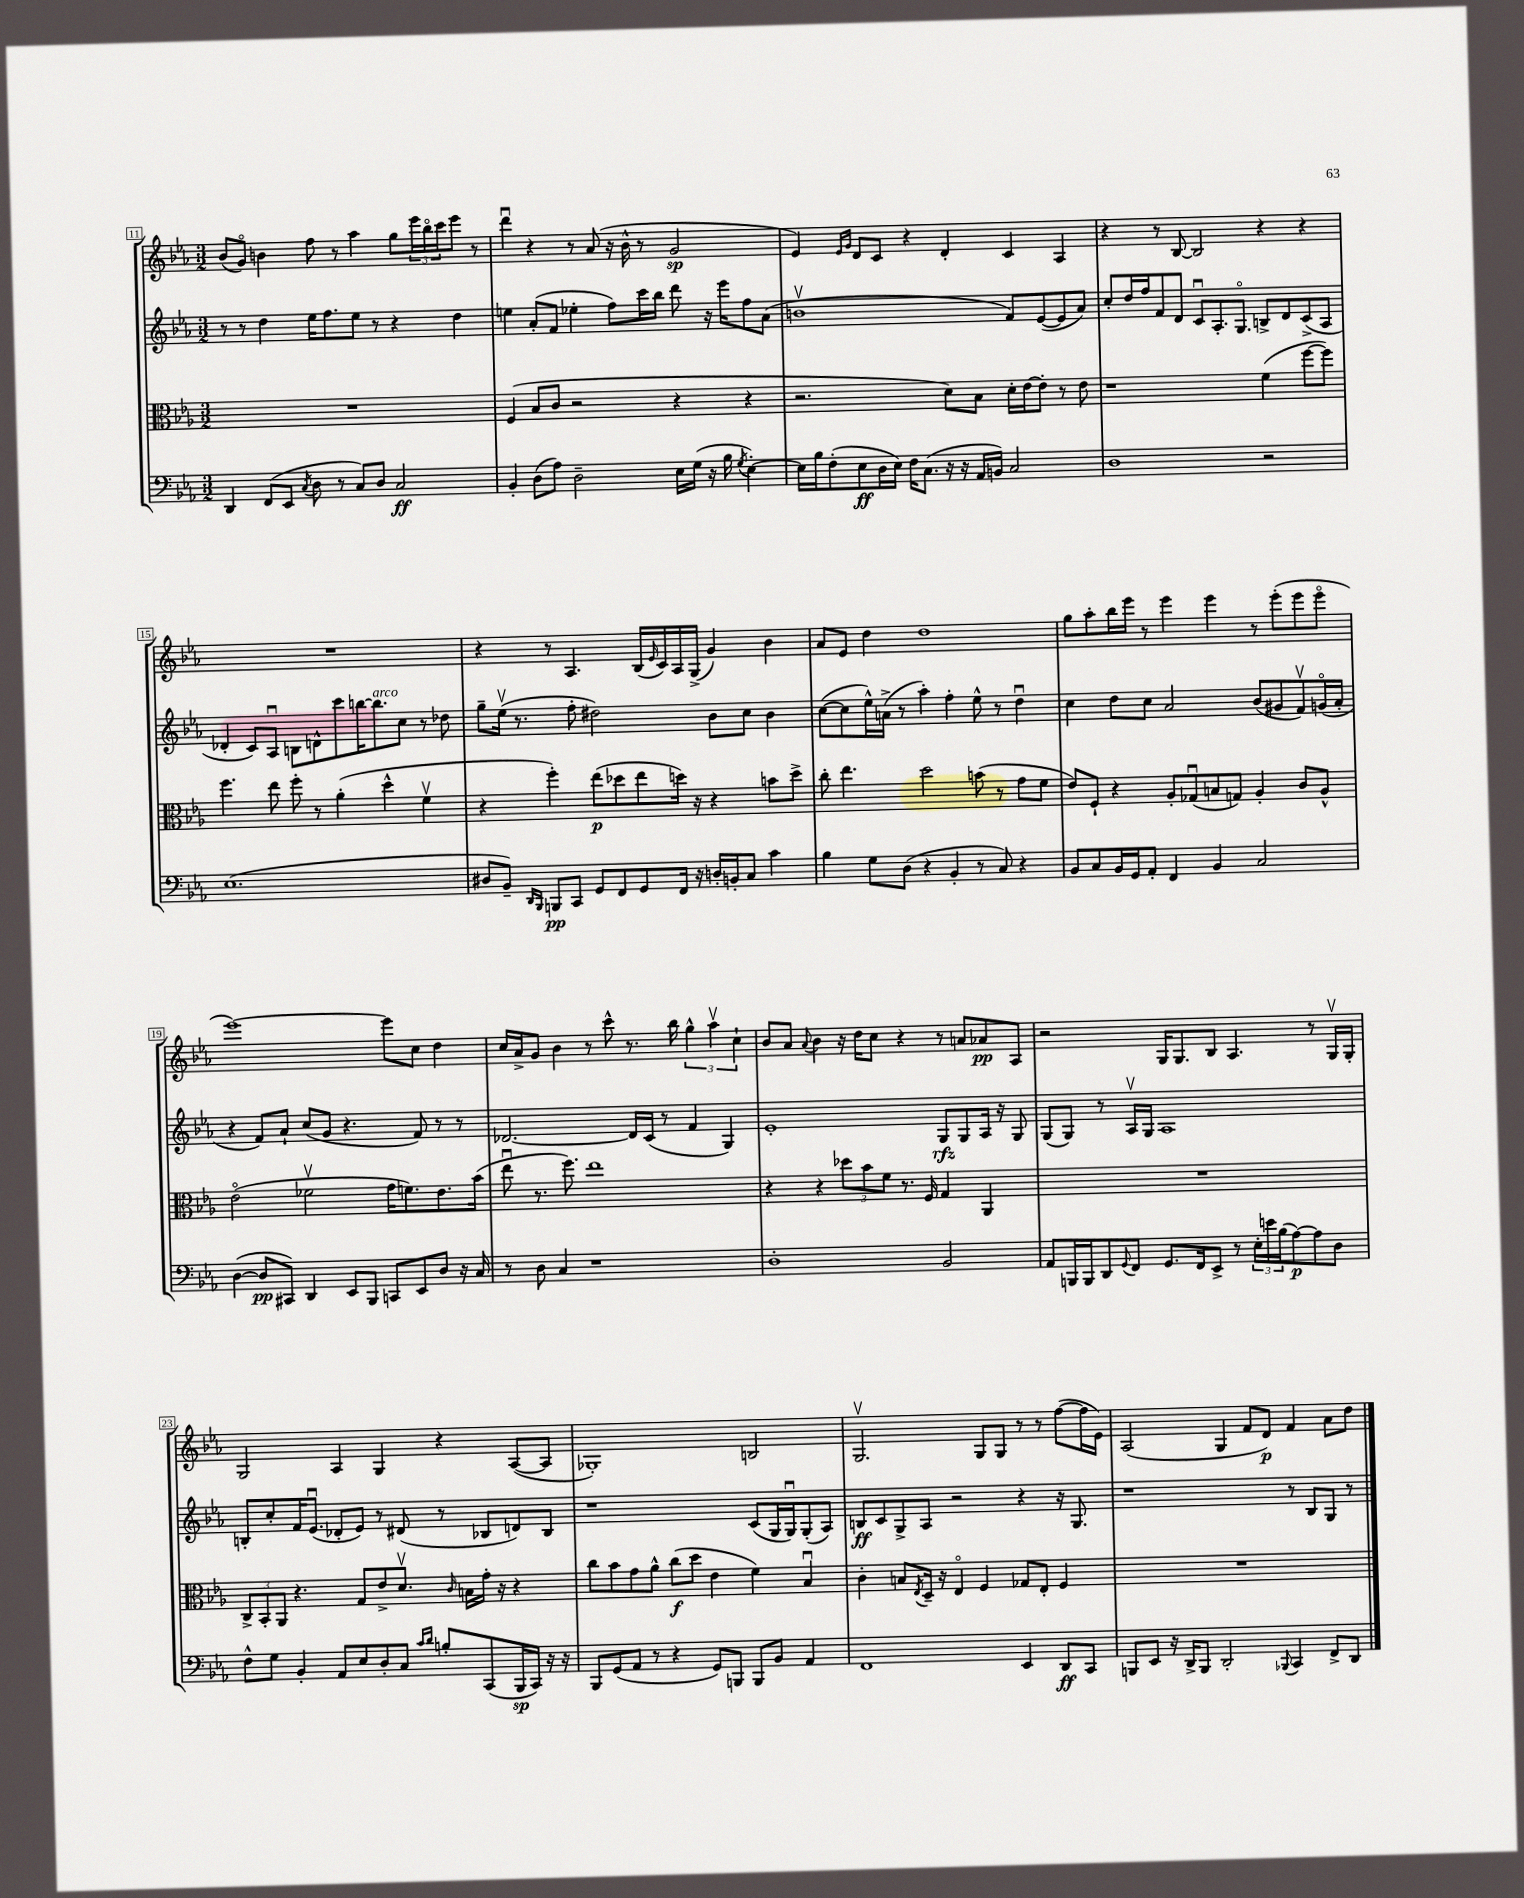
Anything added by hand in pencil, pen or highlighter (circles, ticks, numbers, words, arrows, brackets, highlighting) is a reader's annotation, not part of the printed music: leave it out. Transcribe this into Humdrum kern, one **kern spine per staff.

**kern	**kern	**kern	**kern
*staff4	*staff3	*staff2	*staff1
*clefF4	*clefC3	*clefG2	*clefG2
*k[b-e-a-]	*k[b-e-a-]	*k[b-e-a-]	*k[b-e-a-]
*M3/2	*M3/2	*M3/2	*M3/2
4DD/	1.r	8r	(8b-/L
.	.	8r	8go/J)
(8FF/L	.	4dd\	4b\
8EE-/J	.	.	.
8qC/	.	.	.
8D\	.	16ee-\LK	8ff\
.	.	8.ff\	.
8r	.	.	8r
8C/L)	.	8ee-\J	4aa-\
8D/J	.	8r	.
2C/	.	4r	8gg\L
.	.	.	24eee-\L
.	.	.	24bb-o\
.	.	.	24ccc\J
.	.	4dd\	8eee-\J
.	.	.	8r
=	=	=	=
4BB-'/	(4F/	4ee\	4dddu\
(8D\L	8B-/L	(8a-'/L	4r
8A-\J)	8c/J	8f/J	.
2D~\	2r	4ee-'\	8r
.	.	.	(8a-/
.	.	8ff\L)	16r
.	.	.	16b-^^\
.	.	16ccc\L	8r
.	.	16bb-\JJ	.
16E-\LL	4r	8ddd\	2g/
(16G\JJ	.	.	.
16r	.	16r	.
16B-\	.	16eee-\LK	.
8qG/	.	.	.
[4E-'\)	4r	8ff\	.
.	.	(8a-\J	.
=	=	=	=
16E-\]LL	2.r	1bv	4e-/)
16B-\J	.	.	.
(8F'\	.	.	.
.	.	.	16qqe-/LL
.	.	.	16qqg/JJ
8E-\	.	.	8d/L
16D\L	.	.	8c/J
16E-\JJ)	.	.	.
16F\LK	.	.	4r
(8.C\J	.	.	.
16r	8d\L)	.	4d'/
16r	.	.	.
16AA-/LL	8B-\J	.	.
16BB/JJ)	.	.	.
2C/	16d'\LL	8f/L)	4c/
.	[16e-\J	.	.
.	8e-'\]J	([8e-/	.
.	8r	8e-/]	4A-/
.	8e-\	8a-/J)	.
=	=	=	=
1D	1r	8cc'/L	4r
.	.	16dd/L	.
.	.	16ff/J	.
.	.	8f/	8r
.	.	8d/J	[8B-/
.	.	8cu/L	2B-/]
.	.	8.A-'/	.
.	.	8.Go/J	.
2r	(4f\	8B^/L	4r
.	.	8d/	.
.	[8ff\L	(8c^/	4r
.	8ff\]J)	8A-/J	.
=	=	=	=
(1.E-	4.ff\	4d-'/	1.r
.	.	8c/L)	.
.	8ee-\	8A-u/J	.
.	8ff'\	8B\L	.
.	8r	8d^^\	.
.	(4a-'\	8ccc\	.
.	.	[16bb\K	.
.	.	8.bb\]	.
.	4dd^^\	.	.
.	.	8cc\J	.
.	4fv\	8r	.
.	.	8dd-\	.
=	=	=	=
8D#/L	4r	8gg~\L	4r
8BB-~/J)	.	(16ee-v\Jk	.
.	.	8.r	.
16qqDD/LL	.	.	.
16qqBBB-/JJ	.	.	.
8BBB/L	4ff'\)	.	8r
8CC/J	.	8ff'\	4.A-/
8GG/L	(8ee-\L	2dd#\)	.
8FF/	8dd-\	.	.
8GG/	8ee-\	.	(16B-/LL
.	.	.	16qqe-/
.	.	.	16c/)
16FF/Jk	16dd\Jk)	.	16A-/
16r	16r	.	(16G^/JJ
16D'/LL	4r	8b-\L	4g/)
16BB'/J	.	.	.
8C/J	.	8cc\J	.
4c\	8b\L	4b-\	4b-\
.	8dd^\J	.	.
=	=	=	=
4B-\	8cc'\	([8cc\L	8a-/L
.	4.ee-\	8cc\]	8e-/J
8G\L	.	16ee-^^\L)	4dd\
.	.	(16a^\JJ	.
(8D\J	.	8r	.
4r	2dd\	4aa-'\)	1dd
4BB-'/	.	4ff'\	.
8r	(8b\	8ee-^^\	.
8C/)	8r	8r	.
4r	8g\L	4ddu\	.
.	8f\J	.	.
=	=	=	=
8BB-/L	8e-/L)	4cc\	8gg\L
8C/	8F`/J	.	8aa-'\
16BB-/L	4r	8dd\L	16bb-\L
16GG/J	.	.	16eee-\JJ
8AA-'/J	.	8cc\J	8r
4FF/	8A-'/L	2a-/	4eee-\
.	(8G-u/	.	.
4BB-/	8B/	.	4eee-\
.	8G/J)	.	.
2C/	4A-'/	(8b-/L	8r
.	.	8g#/	(8eee-'\L
.	8c/L	8fv/)	8eee-\
.	8A-^^/J	(16go/L	8eee-o\J
.	.	16a-'/JJ	.
=	=	=	=
([4D\	(2e-o\	4r	[1eee-)
8D/]L	.	8f/L)	.
8CC#/J)	.	8a-`/J	.
4DD/	2f-v\	(8cc/L	.
.	.	8g/J	.
8EE-/L	.	4.r	.
8BBB-/J	.	.	.
8CC/L	16g\LK	.	8eee-\]L
.	8.f\)	.	.
8EE-/	.	8f/)	8cc\J
8D/J	8.e-\	8r	4dd\
16r	.	8r	.
16C/	(16b-\Jk	.	.
=	=	=	=
8r	8ee-u\	[2.d-/	16cc/LL
.	.	.	16a-^/J
8D\	8.r	.	8g/J
4C/	.	.	4b-\
.	8.ff\)	.	.
1r	1ee-	.	8r
.	.	.	8ccc^^\
.	.	16d-/]LL	8.r
.	.	(16c/JJ	.
.	.	8r	.
.	.	.	16bb-\
.	.	4f/	6gg^^\
.	.	.	6aa-v\
.	.	4G/)	.
.	.	.	6cc`\
=	=	=	=
1D'	4r	1e-'	8b-/L
.	.	.	8a-/J
.	.	.	8qqa-/
.	4r	.	4b-\
.	12dd-\L	.	16r
.	.	.	16dd\LK
.	12b-\	.	.
.	.	.	8cc\J
.	12f\J	.	.
.	8.r	.	4r
.	16F/	.	.
2BB-/	4G/	8G/L	8r
.	.	8G/	8a/L
.	4AA-/	16A-/Jk	8a-/
.	.	16r	.
.	.	8G/	8A-/J
=	=	=	=
8AA-/L	1.r	(8G/L	2r
16BBB/L	.	8G/J)	.
16BBB/J	.	.	.
8DD/	.	8r	.
8qqGG/	.	.	.
8FF/J	.	16A-v/LL	.
.	.	16G/JJ	.
8.GG/L	.	1A-	16G/LK
.	.	.	8.G/
16FF/k	.	.	.
8EE-^/J	.	.	8B-/J
8r	.	.	4.A-/
24E-'\LL	.	.	.
24e\	.	.	.
(24B-\J	.	.	.
[8A-\)	.	.	.
8A-\]	.	.	8r
8D\J	.	.	16Gv/LL
.	.	.	16G'/JJ
=	=	=	=
8F^^\L	12C^/L	8B'/L	2G/
.	12BB-'/	.	.
8G\J	.	8cc'/	.
.	12AA-/J	.	.
4BB-'/	4.r	16f/K	.
.	.	(8.e-u/J	.
8AA-/L	.	8d-'/L	4A-/
8E-/	8G/L	8e-/J)	.
8D'/	8e-^/	8r	4G/
8C/J	8.dv/J	(8d#/	.
16qqc/LL	.	.	.
16qqd/JJ	.	.	.
8B'/L	.	8r	4r
.	16qqc/	.	.
.	16B\LL	.	.
(8CC/	16g'\JJ	8B-/L	.
.	16r	.	.
16BBB-/L	4r	8d/)	([8A-/L
16CC/JJ)	.	.	.
16r	.	8B-/J	8A-/]J
16r	.	.	.
=	=	=	=
8BBB-/L	8cc\L	1r	1G-')
(8GG/	8b-\	.	.
8AA-/J	8g\	.	.
8r	8a-^^\J	.	.
4r	(8cc\L	.	.
.	8dd\J	.	.
8GG/L)	4e-\	.	.
8BBB/J	.	.	.
8BBB/L	4f\)	(8c/L	2B/
8BB-/J	.	16G/L	.
.	.	16Gu/J)	.
4AA-/	4B-u/	(8G'/	.
.	.	8A-/J)	.
=	=	=	=
1FF	4c'\	8B/L	2.Gv/
.	.	8c/	.
.	8B/L	8G^/	.
.	8qE-/	.	.
.	16D~/Jk	8A-/J	.
.	16r	.	.
.	4E-o/	2r	.
.	4F/	.	8G/L
.	.	.	8G/J
4EE-/	8G-/L	4r	8r
.	8E-'/J	.	8r
8DD/L	4F/	16r	([8ff\L
.	.	8.G/	.
8CC/J	.	.	16ff\]L
.	.	.	16e-\JJ)
=	=	=	=
8BBB/L	1.r	1r	(2A-/
8EE-/J	.	.	.
16r	.	.	.
16DD^/LK	.	.	.
8BBB/J	.	.	.
2DD'/	.	.	4G/
.	.	.	8f/L
.	.	.	8d/J)
8qqBBB-/	.	.	.
4CC/	.	8r	4f/
.	.	8B-/L	.
8FF^/L	.	8G/J	8a-\L
8DD/J	.	8r	8dd\J
==	==	==	==
*-	*-	*-	*-
